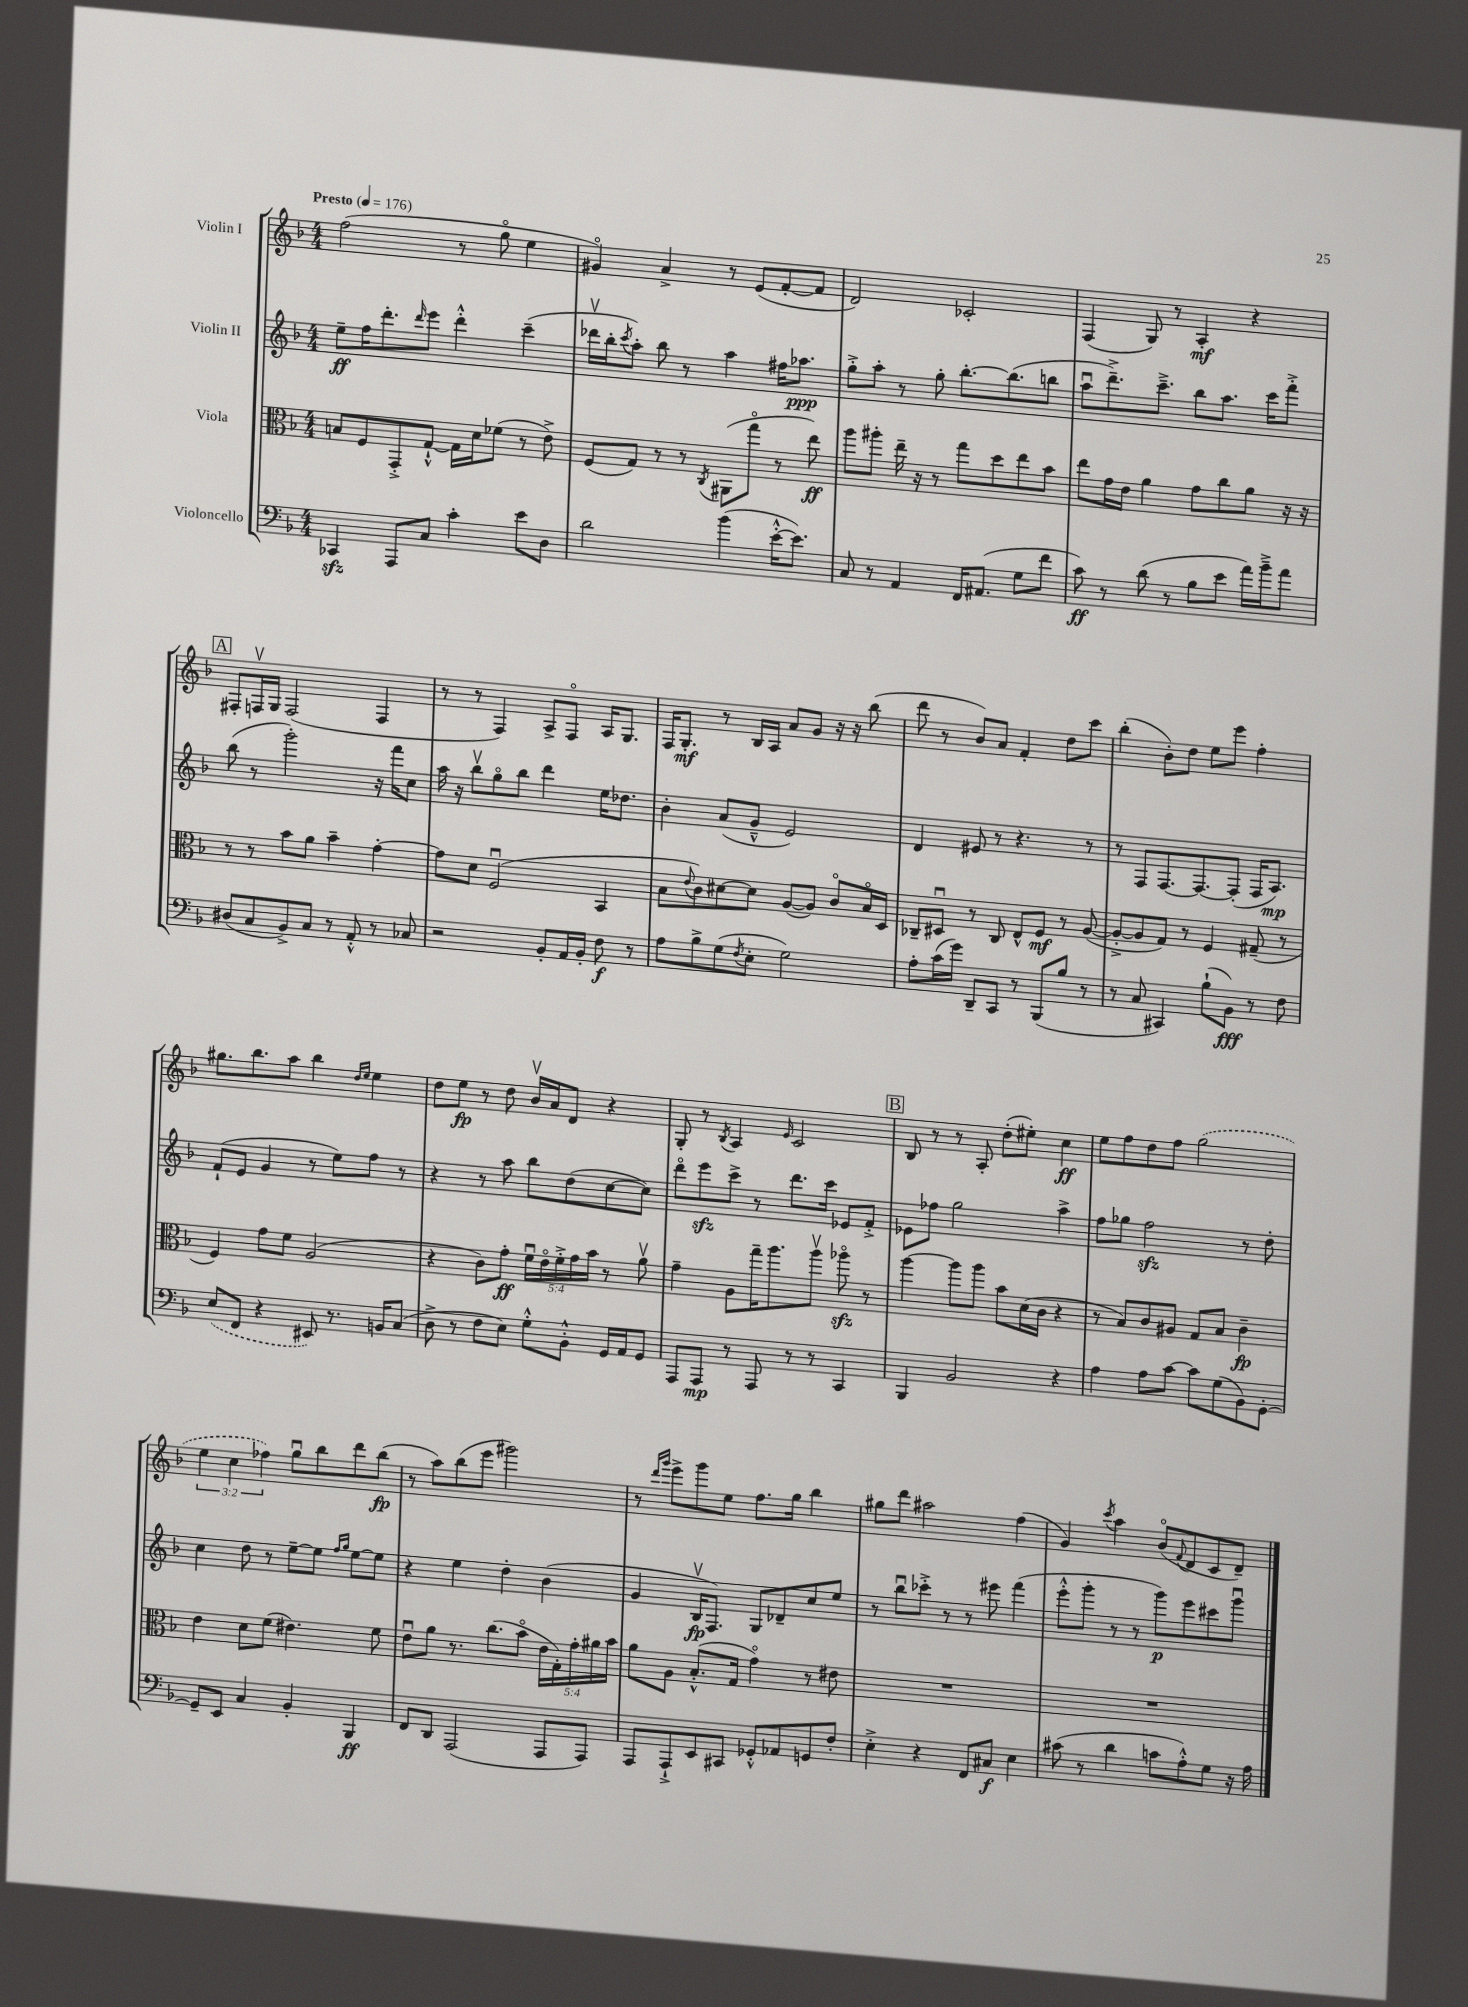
<<
\new StaffGroup <<
\new Staff = "s0" \with { instrumentName = "Violin I" } {
    \clef treble \key f \major \numericTimeSignature \time 4/4 \override Staff.TupletNumber.text = #tuplet-number::calc-fraction-text \tempo "Presto" 4 = 176
    f''2( r8 g''8\flageolet e''4 |
    gis'4\flageolet) a'4-> r8 e'8( f'8~-. f'8 |
    d'2) ces'2-. |
    f4( g8) r8 a4-.\mf r4 |
    \mark \markup { \box "A" } fis8-. f16\upbow g16 f2( f4 |
    r8 r8 f4) a8-> f8\flageolet a16 g8. |
    f16 g8.-.\mf r8 bes16 a16 a'8 g'8 r16 r16 bes''8( |
    d'''8 r8 bes'8) a'8 f'4-. d''8 c'''8 |
    bes''4-.( bes'8-.) d''8 e''8 e'''8 f''4-. |
    gis''8. bes''8. a''8 bes''4 \grace { d''16 e''16 } e''4 |
    d''8 e''8\fp r8 d''8 bes'16\upbow a'16 d'8 r4 |
    g8-. r8 \acciaccatura { bes8 } a4 \grace { e'16 } c'2 |
    \mark \markup { \box "B" } bes8 r8 r8 a8-. d''8-.( eis''8-.) c''4\ff |
    e''8 f''8 d''8 f''8 \once \slurDashed g''2( |
    \tuplet 3/2 { e''4 c''4 fes''4) } g''8\downbow bes''8 d'''8 bes''8\fp( |
    r8 a''8) bes''8( e'''8 gis'''2) |
    r8 \grace { d'''16 g'''16 } e'''8-> g'''8 e''8 f''8. g''16 bes''4 |
    gis''8 d'''8 ais''2 f''4( |
    g'4) \acciaccatura { c'''8 } a''4 bes'8\flageolet( \appoggiatura { f'8 } d'8 c'8 d'8--) \bar "|." |
}
\new Staff = "s1" \with { instrumentName = "Violin II" } {
    \clef treble \key f \major \numericTimeSignature \time 4/4
    e''8--\ff f''16 d'''8.-. \grace { d'''16 } e'''8 d'''4-.-^ c'''4--( |
    des'''16\upbow bes''16-. \acciaccatura { c'''8 } a''8-.) bes''8 r8 a''4 fis''16 aes''8.\ppp |
    g''8-.-> a''8-. r8 g''8-. bes''8.~-. bes''8.( b''8 |
    a''8\downbow d'''8.--->) c'''8.---> bes''8 a''8. c'''16 f'''8-.-> |
    \mark \markup { \box "A" } bes''8( r8 g'''2-.) r16 f'''16 c''8 |
    a''16 r16 bes''8\upbow g''8\flageolet bes''8 d'''4 e''16 des''8. |
    bes'4-. a'8( g'8---^ e'2) |
    d'4 eis'8 r8 r4. r8 |
    r8 f8 f8.~ f8.~ f8-.( f16 a8.\mp) |
    f'8-!( e'8 g'4 r8 e''8) f''8 r8 |
    r4 r8 a''8 bes''8 d''8( c''8~ c''8) |
    d'''8\flageolet e'''8\sfz c'''8-> r8 d'''8. c'''16 ees'8 f'8-.-> |
    \mark \markup { \box "B" } ees'8 fes''8 g''2 a''4-> |
    f''8 ges''8 f''2\sfz r8 d''8-. |
    c''4 d''8 r8 e''8~-- e''8 \grace { f''16 g''16 } e''8~ e''8 |
    r4 e''4 d''4-. bes'4( |
    g'4 bes16\upbow\fp f8.) g8 des'8-- c''8 e''8 |
    r8 bes''8\downbow ces'''8-.-> r8 r8 eis'''8 f'''4( |
    e'''8-.-^ g'''8-. r8 r8 g'''8\p) e'''8 cis'''8 g'''8\downbow \bar "|." |
}
\new Staff = "s2" \with { instrumentName = "Viola" } {
    \clef alto \key f \major \numericTimeSignature \time 4/4 \override Staff.TupletNumber.text = #tuplet-number::calc-fraction-text
    b8 f8 g,8-.-> g8~-!-^ g16 d'16 fes'8( r8 e'8->) |
    f8( g8) r8 r8 \acciaccatura { c8 } ais,8( g''8\flageolet r8 e''8\ff) |
    a''8 ais''8-. e''16-- r16 r8 g''8 d''8 e''8 bes'8 |
    e''8 g'16 e'16 a'4 g'8 c''8 a'8 r16 r16 |
    \mark \markup { \box "A" } r8 r8 bes'8 a'8 bes'4-- g'4~-. |
    g'8 d'8 f2\downbow( bes,4 |
    bes8 \appoggiatura { e'8 } c'8) dis'8~ dis'8 a8~( a8) c'8\flageolet bes16\flageolet d16 |
    ces8-- dis8\downbow r8 ces8 e8-^ f8\mf r8 a8~( |
    a8~-.-> a8 g8) r8 f4 gis8--( r8 |
    f4) g'8 f'8 a2( |
    r4 c'8) g'8-.\ff \tuplet 5/4 { f'16\downbow e'16\flageolet f'16-.-> g'16 bes'16 } r8 a'8\upbow |
    g'4-- a8 g''16-- a''8. a''8\upbow aes''8\flageolet\sfz r8 |
    \mark \markup { \box "B" } a''4~ a''8 a''8 bes'8 d'16( c'16 r4 |
    r8 bes8) c'8 ais8 g8 bes8 c'4--\fp |
    e'4 d'8 f'8( eis'4.) f'8 |
    e'8\downbow a'8 r8. c''8.( bes'8\flageolet \tuplet 5/4 { e'16 g16-.) g'16-. ais'16 bes'16 } |
    a'8 a8 bes8.-.-^( g16 g'4\flageolet) r8 eis'8 |
    R1 |
    R1 \bar "|." |
}
\new Staff = "s3" \with { instrumentName = "Violoncello" } {
    \clef bass \key f \major \numericTimeSignature \time 4/4
    ces,4\sfz a,,8 c8 c'4-. e'8 d8 |
    d'2 bes'4( e'16~-.-^ e'8.) |
    c8 r8 a,4 f,16 ais,8.( g8 f'8 |
    c'8\ff) r8 d'8( r8 bes8 e'8 a'16) bes'16---> a'8 |
    \mark \markup { \box "A" } dis8( c8 bes,8->) c8 r8 a,8-.-^ r8 ces8 |
    r2 bes,8-. a,16 bes,16-. f8\f r8 |
    a8 bes8-> g8( \acciaccatura { f8 } e8-. g2) |
    a8-. c'16( g'16) d,8-- c,8 r8 bes,,8( bes8 r8 |
    r8 c8 cis,4) bes8-!( bes,8\fff) r8 f8 |
    \once \slurDashed e8( f,8 r4 eis,8) r8. b,16 c8( |
    d8-> r8 f8 e8) g8-.-^ bes,8-.-^ g,16 a,16 g,8 |
    a,,8 a,,8\mp r8 a,,8 r8 r8 c,4 |
    \mark \markup { \box "B" } bes,,4 bes,2 r4 |
    a4 a8 c'8~ c'8 g8( bes,8) g,8~-. |
    g,8-- e,8 c4 bes,4-. bes,,4\ff |
    f,8 d,8 a,,2( a,,8 a,,8) |
    a,,8 a,,8-!-> e,8 cis,8 ges,8-.-^ aes,8 g,8 f8-. |
    e4-.-> r4 f,8 cis8\f e4 |
    cis'8( r8 d'4 c'8 a8-.-^) g8 r16 a16 \bar "|." |
}
>>
>>
\layout { \context { \Score \remove "Bar_number_engraver" } }
